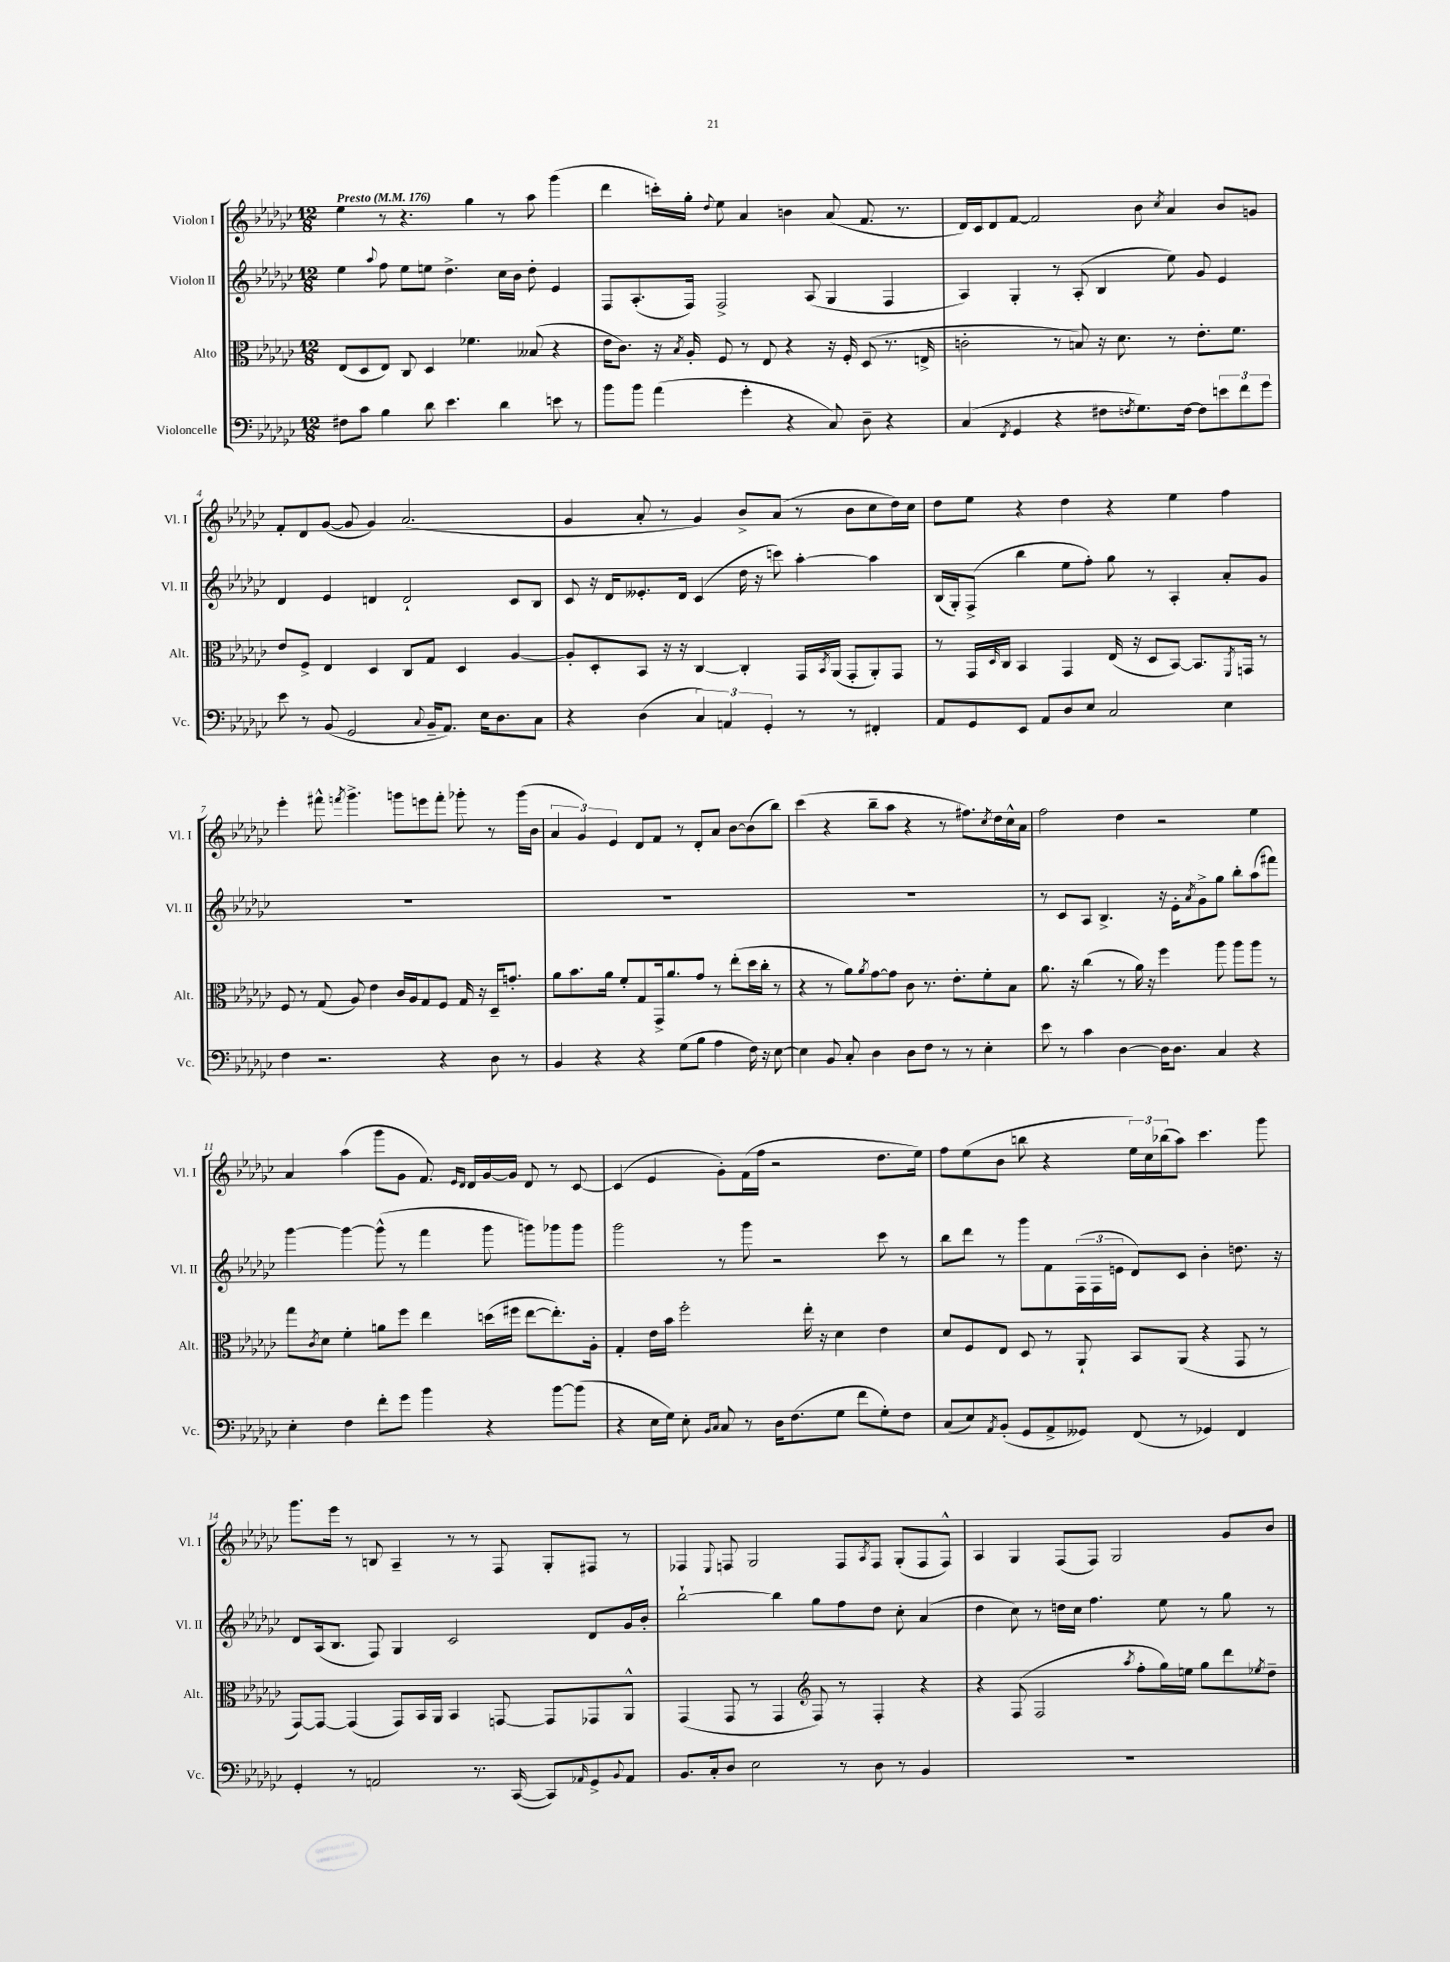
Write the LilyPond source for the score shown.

<<
\new StaffGroup <<
\new Staff = "s0" \with { instrumentName = "Violon I" shortInstrumentName = "Vl. I" } {
    \clef treble \key ges \major \numericTimeSignature \time 12/8 \tempo "Presto" 4 = 176
    ees''4 r8 r4. ges''4 r8 aes''8 ges'''4( |
    des'''4 c'''16-.) ges''16-. \appoggiatura { des''8 } ees''8 aes'4 b'4 aes'8( f'8. r8. |
    des'16) ces'16 des'8 f'8~ f'2 bes'8 \acciaccatura { ces''8 } aes'4 bes'8 g'8 |
    f'8-. des'8 ges'8~( ges'8 ges'4) aes'2.( |
    ges'4 aes'8-. r8 ges'4) bes'8-> aes'8( r8 bes'8 ces''8 des''16) ces''16 |
    des''8 ees''8 r4 des''4 r4 ees''4 f''4 |
    ees'''4-. fis'''8-^ \acciaccatura { f'''8 } ges'''4.-> g'''8 e'''8 f'''8-. ges'''8-. r8 ges'''16( bes'16 |
    \tuplet 3/2 { aes'4 ges'4) ees'4 } des'8 f'8 r8 des'8-. aes'8 bes'8~ bes'8( bes''8) |
    ces'''4( r4 bes''8-- aes''8 r4 r8 fis''8.) \acciaccatura { ces''8 } des''16 ces''16-^ aes'16 |
    f''2 des''4 r2 ees''4 |
    aes'4 aes''4( ges'''8 ges'8 f'8.) \grace { ees'16 des'16 } des'16 ges'16~ ges'16 des'8 r8 ces'8~ |
    ces'4( ees'4 ges'8-.) f'16( f''16 r2 des''8. ees''16) |
    f''8 ees''8( bes'8 b''8 r4 \tuplet 3/2 { ees''16) ces''16 bes''16( } aes''8) ces'''4. ges'''8 |
    ges'''8. ees'''16 r8 b8 aes4-- r8 r8 f8 ges8-. fis8 r8 |
    fes4 \appoggiatura { ees8 } f8 ges2 f8 \acciaccatura { aes8 } f8 ges8-.( f8 f8-^) |
    aes4 ges4 f8( f8) ges2 ges'8 bes'8 \bar "|." |
}
\new Staff = "s1" \with { instrumentName = "Violon II" shortInstrumentName = "Vl. II" } {
    \clef treble \key ges \major \numericTimeSignature \time 12/8
    ees''4 \appoggiatura { aes''8 } f''8 ees''8 e''8 des''4.-> ces''16 bes'16 des''8-. ees'4 |
    f8 aes8.-.( f16) f2-> aes8( ges4 f4 |
    aes4) ges4-. r8 aes8-.( bes4 ees''8) ges'8 ees'4 |
    des'4 ees'4 d'4 d'2-! ces'8 bes8 |
    ces'8 r16 des'16 eeses'8.-. des'16 ces'4( des''16 r16 c'''8) aes''4~-. aes''4 |
    bes16( ges16-.) f8->( bes''4 ees''8 f''8-.) ges''8 r8 aes4-. aes'8-. ges'8 |
    R1. |
    R1. |
    R1. |
    r8 ces'8 aes8 bes4.-> r16 ees'16-. \acciaccatura { aes'8 } ges'8-> ges''8 bes''8-. aes''8( fis'''8) |
    ges'''4~ ges'''4~ ges'''8-^( r8 f'''4 ges'''8 g'''8) ges'''8 ges'''8 |
    ges'''2 r8 ges'''8 r2 ces'''8 r8 |
    bes''8 des'''8 r8 ges'''8 f'8 \tuplet 3/2 { f16( f16 e'16 } des'8) ces'8 bes'4-. d''8. r16 |
    des'8 aes16( bes8. f8) ges4 ces'2 des'8 ges'16 bes'16-. |
    bes''2~-! bes''4 ges''8 f''8 des''8 ces''8-. aes'4( |
    des''4 ces''8) r8 d''16 ces''16 f''4. ees''8 r8 ges''8 r8 \bar "|." |
}
\new Staff = "s2" \with { instrumentName = "Alto" shortInstrumentName = "Alt." } {
    \clef alto \key ges \major \numericTimeSignature \time 12/8
    ees8( des8 ees8) ces8 des4 fes'4. beses8( r4 |
    ees'16 ces'8.) r16 \acciaccatura { bes8 } aes16-. f8 r8 ees8 r4 r16 f16-. des8( r8. e16-> |
    c'2-. r8 b8) r16 des'8. r8 ees'8.-. f'8. |
    ees'8 f8-> ees4 des4 ces8 ges8 des4 aes4~ |
    aes8-. des8-. bes,8 r16 r16 ces4~ ces4-. ges,16 \acciaccatura { bes,8 } aes,16( ges,8-. aes,8-.) ges,8 |
    r8 ges,16 \grace { des16 } ces16 bes,4 ges,4 ees16( r16 des8 bes,8~) bes,8. \acciaccatura { f,8 } g,16 r8 |
    f8 r8 ges8( aes8) ees'4 ces'16 aes16 ges8 f8 ges16 r16 des16-- g'8.-. |
    aes'8 bes'8. aes'16 f'8-. ges8 ges,16-> aes'8. ges'8 r8 ees''8-.( des''16 ces''16-. r8 |
    r4 r8 aes'8) \acciaccatura { aes'8 } ges'8~ ges'8 ces'8 r8. ees'8.-. f'8-. bes8 |
    aes'8. r16 ces''4( r8 aes'16) r16 f''4 aes''8 aes''8 aes''8 r8 |
    ges''8 \acciaccatura { ces'8 } des'8 f'4-. a'8 f''8 ees''4 d''16( fis''16 ees''8~ ees''8.-.) aes16-. |
    ges4-. ees'16 bes'16 f''2-. ees''16-. r16 des'4 ees'4 |
    des'8 f8 ees8 des8 r8 aes,8-! bes,8 aes,8( r4 ges,8 r8 |
    ges,8~) ges,8~ ges,4( ges,8) bes,16 aes,16 bes,4 g,8~ g,8 ges,8 aes,8-^ |
    ges,4( ges,8 r8 ges,4 \clef treble f8) r8 f4-. r4 |
    r4 f8( f2 \acciaccatura { aes''8 } f''8-. ges''16) e''16 ges''8 des'''8 \acciaccatura { ees''8 } des''8-- \bar "|." |
}
\new Staff = "s3" \with { instrumentName = "Violoncelle" shortInstrumentName = "Vc." } {
    \clef bass \key ges \major \numericTimeSignature \time 12/8
    fis8 ces'8 bes4 des'8 ees'4. des'4 e'8 r8 |
    bes'8 bes'8 aes'4( ges'4-. r4 ces8) des8-- r4 |
    ces4( \acciaccatura { f,8 } ges,4 r4 fis8 \acciaccatura { f8 } ges8.) f16~ f8 \tuplet 3/2 { e'8 f'8 ges'8 } |
    ees'8 r8 bes,8( ges,2 \appoggiatura { ces8 } bes,16-- aes,8.) ees16 des8. ces8 |
    r4 des4( \tuplet 3/2 { ces4) a,4 ges,4-. } r8 r8 fis,4-. |
    aes,8 ges,8 ees,8 aes,8 des8 ees8 ces2 ees4 |
    f4 r2. r4 des8 r8 |
    bes,4 r4 r4 ges8( bes8 aes4 f16) r16 ees8~ |
    ees4 bes,8 ces8-. des4 des8 f8 r8 r8 ees4-. |
    ees'8 r8 ces'4 des4~ des16 des8. ces4 r4 |
    ees4-. f4 f'8-. ges'8 bes'4 r4 bes'8~ bes'8( |
    r4 ees16 ges16) ees8-. \grace { bes,16 ces16 } ces8 r8 des16 f8.( ges8 f'8 ges8-.) f8 |
    ces8( ees8) \acciaccatura { aes,8 } bes,8-.( ges,8 aes,8-> geses,8) f,8( r8 ges,4) f,4 |
    ges,4-. r8 a,2 r8. ces,16~( ces,8) \grace { aes,16 } ges,8-> \appoggiatura { bes,8 } aes,8 |
    bes,8. ces16-. des8 ees2 r8 des8 r8 bes,4 |
    R1. \bar "|." |
}
>>
>>
